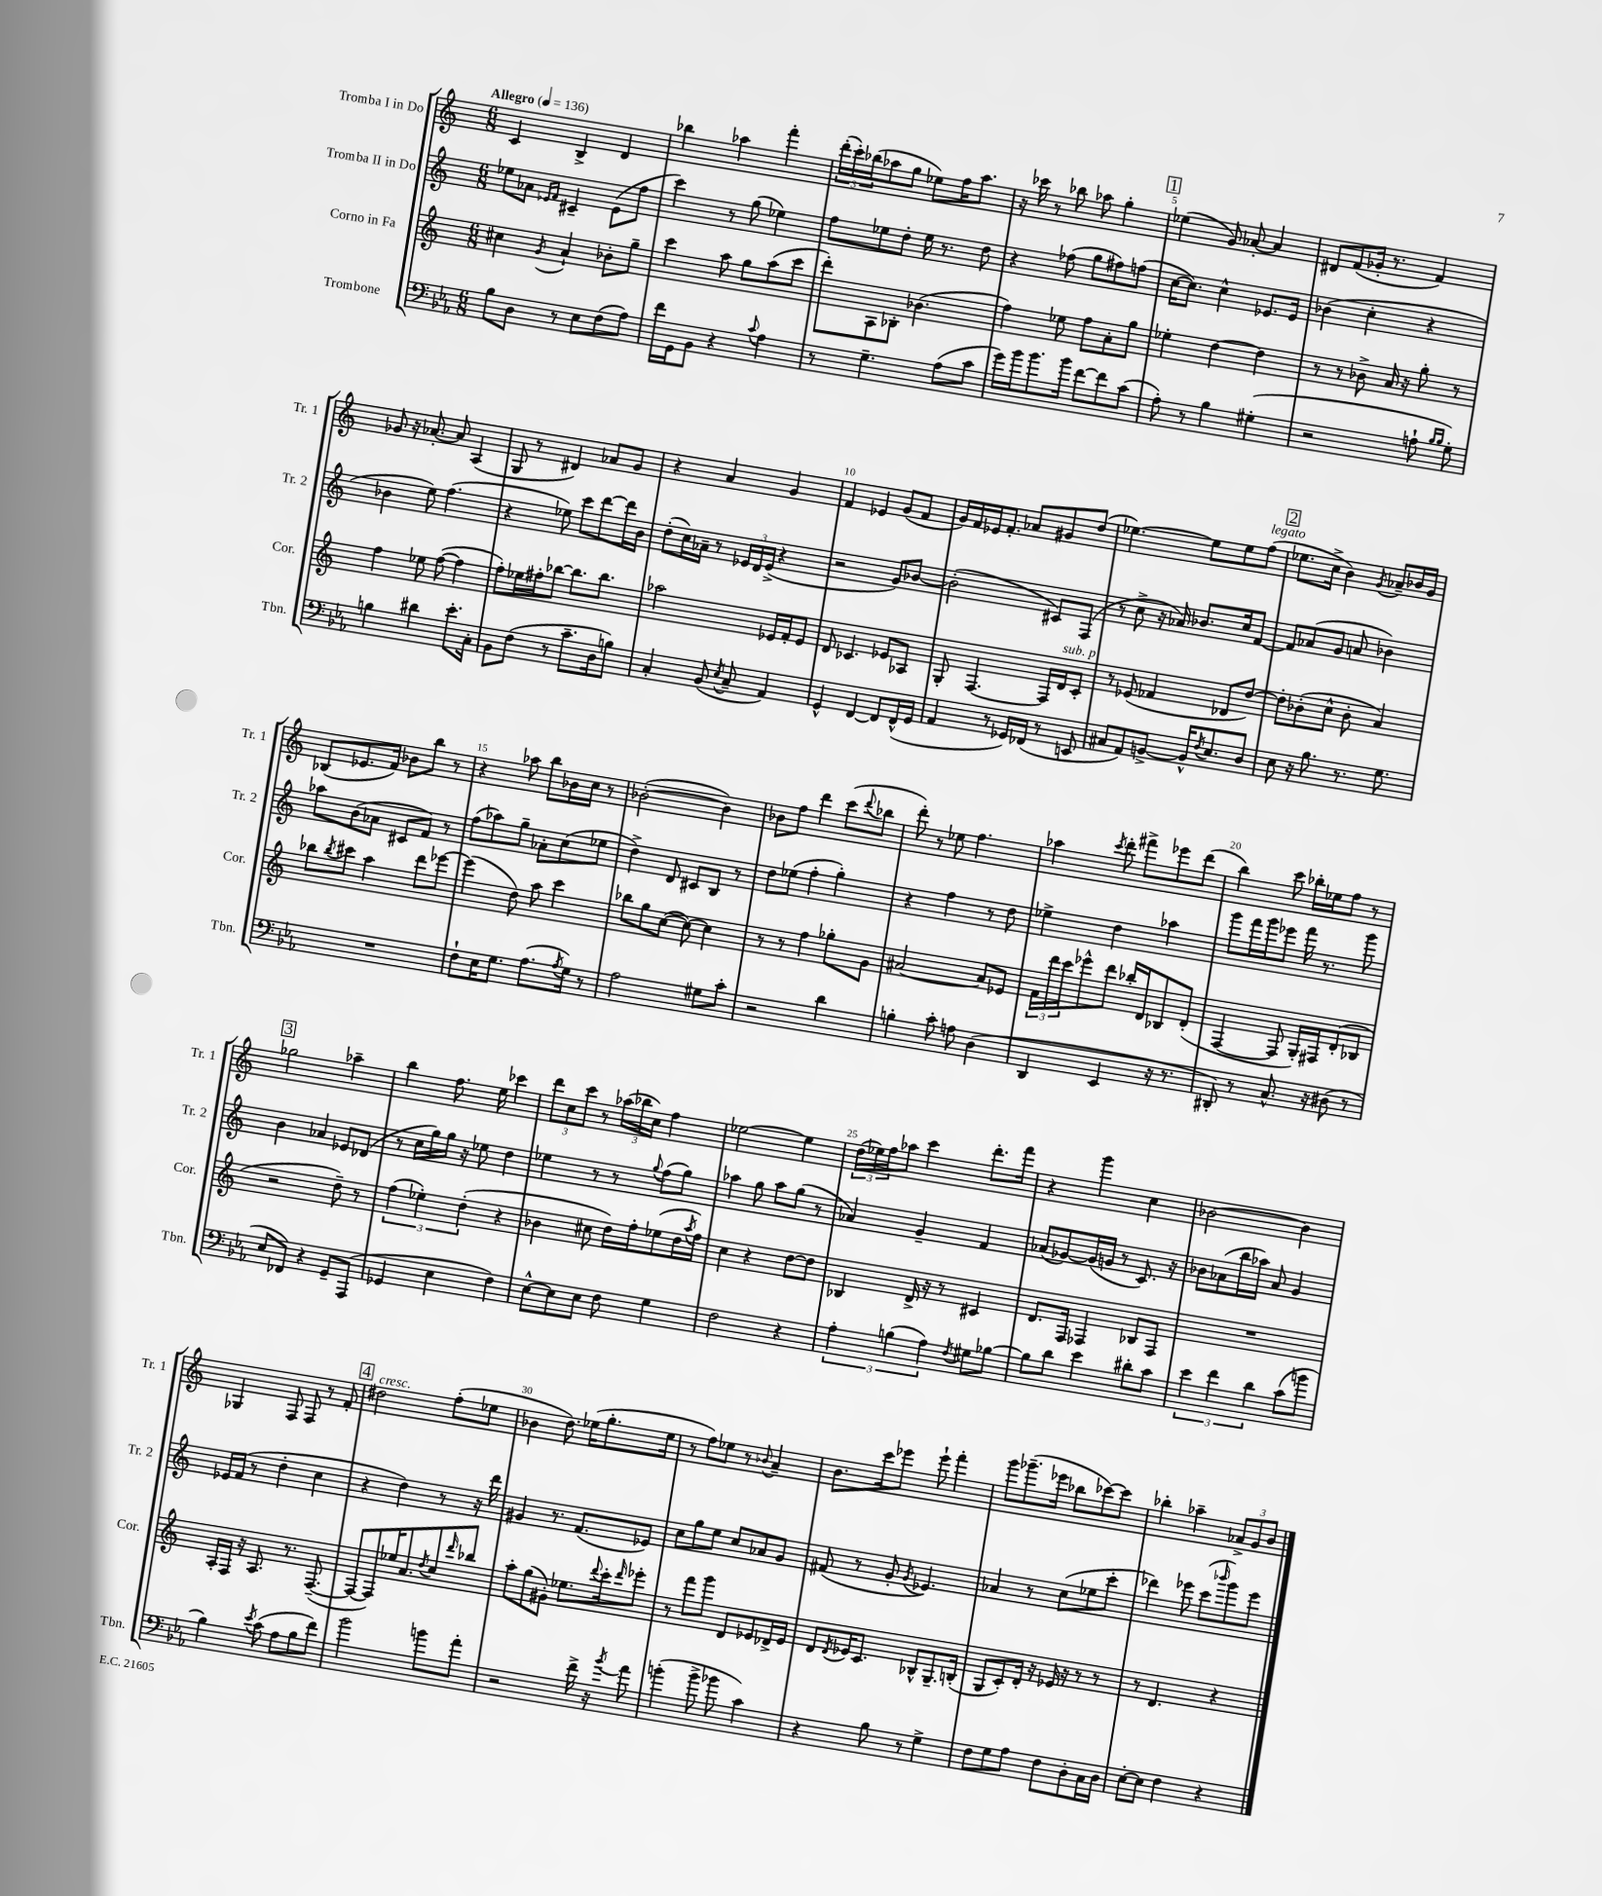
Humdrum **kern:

**kern	**kern	**kern	**kern
*staff4	*staff3	*staff2	*staff1
*clefF4	*clefG2	*clefG2	*clefG2
*k[b-e-a-]	*k[]	*k[]	*k[]
*M6/8	*M6/8	*M6/8	*M6/8
*MM136	*MM136	*MM136	*MM136
8B-\L	4cc#\	8ee-\L	4c/
8D\J	.	8a-\J	.
.	.	16qqe-/LL	.
.	8qg/	16qqf/JJ	.
8r	4a`/	4c#~/	4B^/
8E-\L	.	.	.
(8F\	8b-'\L	(8e-\L	4d/
8A-\J)	8gg~\J	8ff\J	.
=	=	=	=
16f\LL	4ccc\	4ccc\)	4bb-\
16GG\J	.	.	.
8BB-\J	.	.	.
4r	8aa\	8r	4aa-\
.	8gg\L	(8gg\	.
8qqc/	.	.	.
4A-\	(8aa\	4ee-\)	4fff'\
.	8ccc\J	.	.
=	=	=	=
8r	8ddd'\L)	8ff\L	(24ddd'\LL
.	.	.	24ccc'\)
.	.	.	(24bb-\J
4.G~\	8A\	8ee-\	8aa-\
.	8B-'\J	8dd'\J	8gg\J
.	(4.b-\	16ee-\	8ee-\L)
.	.	8.r	.
(8A-\L	.	.	16ff\K
.	.	.	8.aa-\J
8c\J	.	8dd\	.
=	=	=	=
16g\LL)	4ff\)	4r	16r
16b-\J	.	.	16ccc-\
8.b-\	.	.	8r
.	8ee-\	(8ff-\	8bb-\
16b-\Jk	.	.	.
[8f\L	8ff\L	8gg\L	8aa-\
8f\]	8a'\	8ff#\)	4gg'\
(8c\J	8gg\J	(8ff\J	.
=	=	=	=
8A-'\)	4ee-'\	[16cc\LK	(4ee-\
.	.	8.cc\]J)	.
8r	.	.	.
4B-\	[4dd\	4cc^^\	8g/)
.	.	.	[8a-'/
(4G#'\	4dd\]	8.e-/L	4a-/]
.	.	16e-/Jk	.
=	=	=	=
2r	8r	(4b-\	8d#/L
.	8r	.	(8f/
.	8b-^\	4cc'\	16g-'/Jk
.	.	.	8.r
.	16a/	.	.
.	16r	.	.
8A`\	8gg'\	4r	4f/)
16qqB-/LL	.	.	.
16qqB-/JJ	.	.	.
8G'\)	8r	.	.
=	=	=	=
4B\	4ff\	4b-\	8g-/
.	.	.	16r
.	.	.	[8.a-'/
4d#\	8ee-\	8ee\)	.
.	([8ff\	(4.ff\	8a-/]
8.e-'\L	4ff\]	.	(4A/
16C'\Jk	.	.	.
=	=	=	=
8BB-\L	8ff'\L)	4r	8G/
(8F\J	16ee-\L	.	8r
.	16ff#'\J	.	.
8r	[8bb-\J	8ee-\)	4d#/)
8.c~\L	8.bb-\]L	8ccc\L	.
.	.	[8ddd\	8a-/L
16D\k	8.bb-\J	.	.
8B\J)	.	16ddd\]L	8g/J
.	.	16b\JJ	.
=	=	=	=
4C'/	2aa-\	(8dd'\L	4r
.	.	16cc\L)	.
.	.	16a-~\JJ	.
(8BB-/	.	8r	4a/
8qE-/	.	.	.
8C~/	.	24e-/LL	.
.	.	24d/	.
.	.	(24e-^/JJ	.
4AA-/)	16e-/LL	4r	4g/
.	16f'/J	.	.
.	8e-/J	.	.
=	=	=	=
4GG^^/	8d/	2r	4f/
.	4.c-/	.	.
[4FF/	.	.	4e-/
8FF/]L	8e-/L	8g/L)	(8g/L
(16FF^^/L	8A-/J	[8b-/J	8f/J
16GG/JJ	.	.	.
=	=	=	=
4AA-/	8G'/	(2b-'\]	16g/LL)
.	.	.	16f/
.	[4.F/	.	16e-/J
.	.	.	8.f'/J
8r	.	.	.
16GG-/LL)	.	.	8a-/L
(16FF-/JJ	.	.	.
8r	16F/]LL	8c#/L)	8g#/
.	16d/J	.	.
8EE/	8c'/J	(8F/J	(8dd/J
=	=	=	=
8C#/L	8r	8r	[4.ee-\)
8AA-/)	(8e-/	8cc^\	.
[8BB^/J	4f-/	16r	.
.	.	16a-/)	.
16BB^^/]LK	.	8.b-/L	8ee-\]L
8qF/	.	.	.
8.E-/	.	.	.
.	8d-/L	.	8ee-\
.	.	16cc/k	.
8D/J	[8dd/J)	[8f/J	(8ff\J
=	=	=	=
8E-\	8dd'\]L	8f/]L	8.ee-\L
16r	(8b-'\	(8a-/	.
8.B-\	.	.	16cc^\Jk
.	8cc^^\J	8g/J	4b\)
8.r	8b-'\	8a/	.
.	.	.	8qg/
.	4a/)	4b-\)	8a-~/L
8.G\	.	.	.
.	.	.	16b-/L
.	.	.	16g/JJ
=	=	=	=
2.r	8bb-\L	8aa-\L	(8B-/L
.	8qbb-/	.	.
.	8ccc#\J	(8b\	8.e-/
.	4aa\	8a-\J	.
.	.	.	16f/Jk)
.	.	8c#/L	8b-\L
.	8ddd\L	8f/J)	8bb\J
.	[8eee-\J	8r	8r
=	=	=	=
8F`\L	(4eee-\]	(8ff\L	4r
16E-\K	.	8aa-\)	.
8.G\J	.	.	.
.	8dd\)	8gg~\J	8aa-\
(8.A-\L	8aa\	8a-'\L	8bb\L
.	4ccc\	(8cc\	16b-\L
8qA-/	.	.	.
16G\Jk)	.	.	16cc\JJ
8r	.	8ee-\J	8r
=	=	=	=
2A-\	8bb-\L	4dd^\)	([2b-'\
.	8gg\	.	.
.	([8cc\J	8d/	.
.	8cc\_)	8c#/L	.
8G#\L	4cc\]	8B/J	4b-\])
8c'\J	.	8r	.
=	=	=	=
2r	8r	8dd\L	8b-\L
.	8r	(8ee-\J	8ff\J
.	4ff\	4ff'\	4ddd\
4d\	8gg-'\L	4gg'\)	(8ccc\L
.	.	.	8qqddd/
.	8g\J	.	8bb-\J
=	=	=	=
4B'\	[2a#/	4r	8ddd'\)
.	.	.	8r
8c'\	.	4ff\	8ee-\
8A\	.	.	4.ff\
(4D\	8a#/]L	8r	.
.	8e-/J	8dd\	.
=	=	=	=
4DD/	24f\LL	4ee-^\	4aa-\
.	24ddd\	.	.
.	24ccc\J	.	.
.	8eee-^^\	.	.
.	.	.	8qccc/
4EE-/	8ddd\J	4dd\	8ddd'\
.	16bb-'/LL	.	8fff#^\L
.	16d/J	.	.
16r	8B-/	4aa-\	8eee-\
8.r	.	.	.
.	(8d'/J	.	(8ddd\J
=	=	=	=
8DD#'/)	[4F/	8ggg\L	4bb\)
8r	.	16fff\L	.
.	.	16ggg\J	.
8.C^^/	8F/]	8eee-\J	8ccc\
.	16G'/LL)	16fff\	16bb-'\LL
16r	16F#/J	8.r	16ee-\J
(8D#\	(8d'/	.	8ff\J
8r	8B-/J	8ggg\	8r
=	=	=	=
8E-/L	2r	4b\	2gg-\
8FF-/J)	.	.	.
4r	.	4a-/	.
8GG~/L	8dd~\)	8e-/L	4aa-~\
(8AAA-/J	8r	(8d-/J	.
=	=	=	=
4GG-/	(6ff\	8r	4bb\
.	.	16cc\LL	.
.	6ee-'\)	.	.
.	.	16gg\)	.
4E-\	.	16gg\JJ	8.ff\
.	.	16r	.
.	(6dd'\	.	.
.	.	8ee-\	.
.	.	.	16ee\
4F\)	4r	4dd\	4ccc-\
=	=	=	=
[8E-^^\L	4b-\	4ee-\	12ddd\L
.	.	.	12cc\
8E-\]	.	.	.
.	.	.	12ccc\J
8E-\J	8cc#\	8r	8r
8F\	16dd\LL)	8r	(24aa-\LL
.	.	.	24bb-\
.	16ff'\J	.	.
.	.	.	24cc\JJ)
.	.	8qqgg/	.
4G\	(8ee-\	(8ff\L	4ff\
.	16dd\L	8gg\J)	.
.	8qaa/	.	.
.	16ff\JJ)	.	.
=	=	=	=
2F\	4cc\	4aa-\	[2ee-\
.	4r	8gg\	.
.	.	8aa-\L	.
4r	[8dd\L	(8gg\J	4ee-\]
.	8dd\]J	8r	.
=	=	=	=
6A-'\	4B-/	4a-/)	(24dd\LL
.	.	.	24ee-\)
.	.	.	24ff\J
.	.	.	8aa-\J
(6B\	.	.	.
.	16d^/	4g~/	4ccc\
.	16r	.	.
6A-\)	.	.	.
.	8r	.	.
8qF/	.	.	.
8G#\L	4c#/	4f/	8.ddd'\L
[8B-\J	.	.	.
.	.	.	16fff\Jk
=	=	=	=
8B-\]L	8.d/L	(8a-/L	4r
8d\J	.	[8g-/)	.
.	16F/Jk	.	.
4e-\	4F-/	(16g-/]L	4ggg\
.	.	16g/JJ	.
.	.	8r	.
8d#'\L	8B-/L	8.c/)	4cc\
8c\J	8F-/J	.	.
.	.	16r	.
=	=	=	=
6e-\	2.r	8b-\L	[2b-\
.	.	(8a-\	.
6f\	.	.	.
.	.	16bb\L	.
.	.	16aa-\JJ)	.
6d\	.	.	.
.	.	8a-/	.
(8c\L	.	4g/	4b-\]
8b\J	.	.	.
=	=	=	=
4B-\)	16A'/LL	16e-/LL	4G-/
.	16F/JJ	(16f/JJ	.
.	16r	8r	.
.	8.A/	.	.
8qe-/	.	.	.
(8c\	.	4dd'\	8F/
8A-\L	8.r	.	8F/
8B-\	.	4cc\	8r
.	([8.F~/	.	.
8f\J)	.	.	8f'/
=	=	=	=
2b-\	8F/_L	4r	2dd#\
.	8F/])	.	.
.	16ee-/K	4dd\)	.
.	8.a/	.	.
.	8qdd/	.	.
8b\L	8cc/	8r	(8ff'\L
.	16qqddd/	.	.
8a-'\J	8bb-/J	16r	8ee-\J
.	.	16ddd\	.
=	=	=	=
2r	8aa'\L	4g#/	4b-\
.	(8gg\	.	.
.	8g#'\J)	8.r	8.dd\)
.	8.ee-\L	.	.
.	.	(8.f/L	(16ee-\LK
16f^\	.	.	8.gg'\
.	8qqddd/	.	.
16r	16ccc'\k	.	.
8qb-/	16qqddd/	.	.
8a-\	8eee-'\J	8e-/J)	.
.	.	.	16ee-\Jk
=	=	=	=
(4b'\	8r	8cc\L	8r
.	8fff\L	8gg\	8ff\L)
8b^\	8ggg\J	8ee\J	8ee-\J
8b-\	8d/L	8cc/L	8r
.	.	.	8qqb-/
4c\)	8e-/	8a-/	4a~/
.	16d-^/L	8g/J	.
.	16e-/JJ	.	.
=	=	=	=
4r	8d/L	(8f#/	8.b\L
.	8qd/	.	.
.	16e-/K	8r	.
.	8.c/J	.	16ccc\k
8B-\	.	8g'/	8eee-\J
.	.	8qg/	.
8r	8B-^^/L	4.e-/)	8eee-`\
4G^\	8.G~/	.	4fff'\
.	(16B'/Jk	.	.
=	=	=	=
8F\L	8G/L	4a-/	8ggg\L
8G\	8c'/)	.	(8.ggg-~\
8A-\J	16d'/Jk	8r	.
.	16r	.	16eee-\Jk
8F\L	16e-/	(8cc\L	8bb-\L
.	16r	.	.
8D'\	8r	8ee-\	[8ccc-\)
16C\L	8r	8ccc'\J	8ccc-\]J
16D\JJ	.	.	.
=	=	=	=
[8E-'\L	8r	4ddd-\)	4bb-'\
8E-\]J	4.d/	.	.
4F\	.	8eee-\	4aa-~\
.	.	(8ccc\L	.
.	.	16qqbbb-/	.
4r	4r	8ggg\)	12a-^/L
.	.	.	12g/
.	.	8eee-\J	.
.	.	.	12b/J
==	==	==	==
*-	*-	*-	*-
